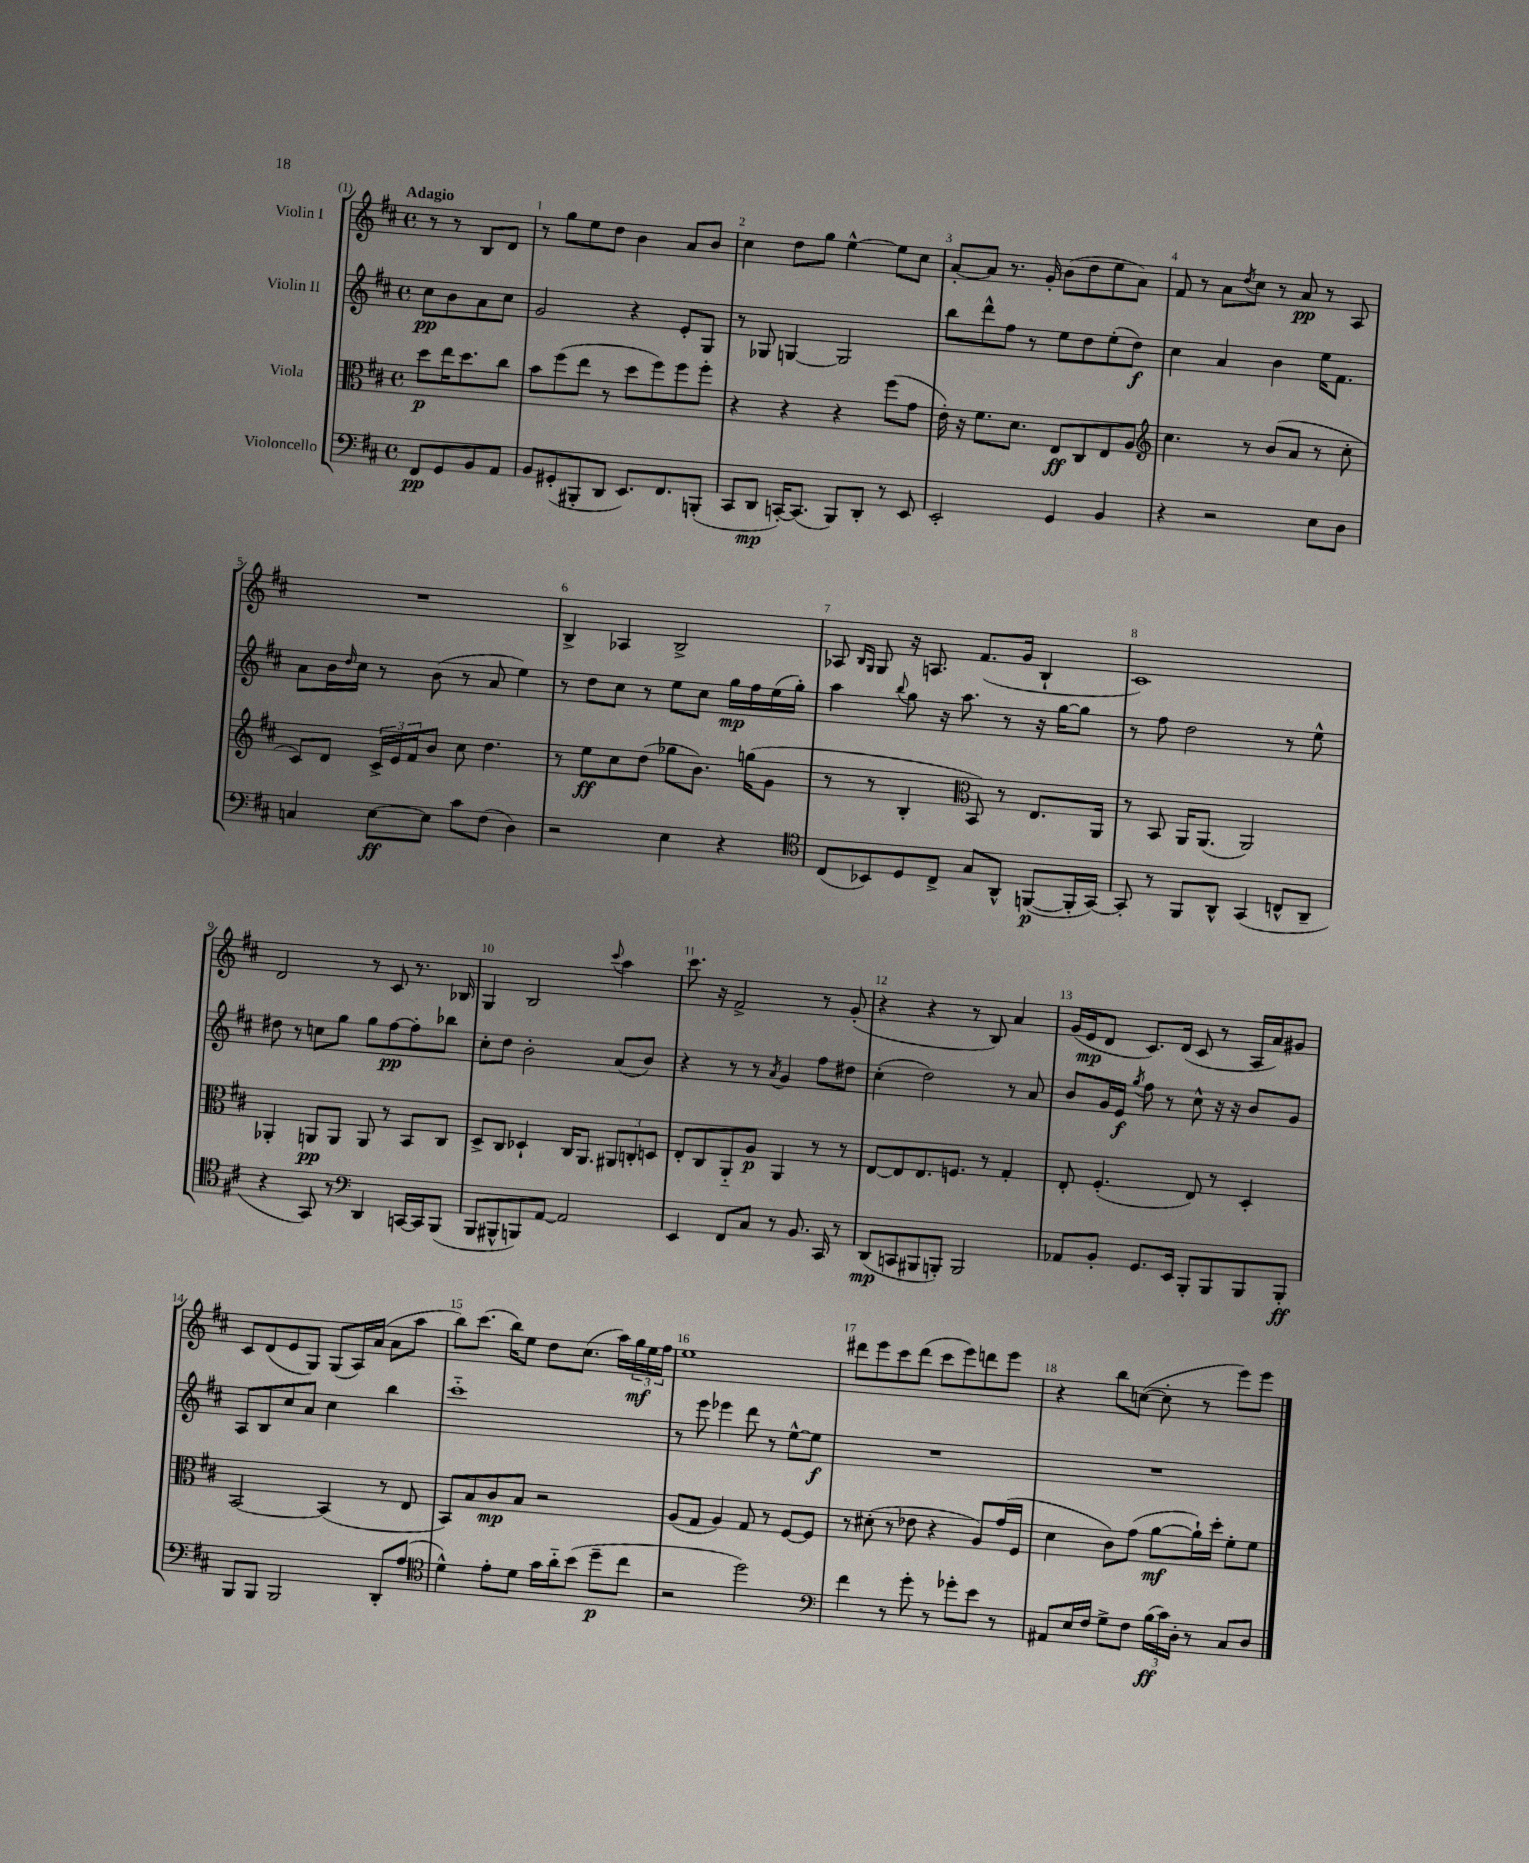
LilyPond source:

<<
\new StaffGroup <<
\new Staff = "s0" \with { instrumentName = "Violin I" } {
    \clef treble \key d \major \defaultTimeSignature \time 4/4 \partial 2 \tempo "Adagio"
    r8 r8 b8 d'8 |
    r8 g''8 e''8 d''8 b'4 a'8 b'8 |
    cis''4 d''8 g''8 e''4~-^ e''8 cis''8 |
    a'8~-. a'8 r8. g'16-. b'8( d''8 e''8 a'8) |
    fis'8 r8 a'8 \acciaccatura { d''8 } cis''8 r8 a'8\pp r8 a8 |
    R1 |
    b4-> aes4 b2-> |
    aes8 \grace { b16 g16 } g8 r16 a8. fis'8.( g'16 b4-! |
    cis'1) |
    d'2 r8 cis'8 r8. bes16 |
    g4 b2 \appoggiatura { cis'''8 } a''4 |
    cis'''8. r16 fis'2-> r8 g'8-.( |
    r4 r4 r8 b8) a'4 |
    g'16( e'16\mp d'8 cis'8.) d'16( cis'8 r8 a16 a'16) gis'8 |
    cis'8 d'8( e'8 g8) g8( a16) a'16( a'8 a''8 |
    b''8) cis'''8.( b''16) e''8 d''8 cis''8.( a''16) \tuplet 3/2 { g''16\mf e''16 fis''16 } |
    e''1 |
    dis'''8 e'''8 cis'''8 dis'''8( cis'''8 e'''8) d'''8 e'''8 |
    r4 b''8 c''8~( c''8-. r8 e'''8) e'''8 \bar "|." |
}
\new Staff = "s1" \with { instrumentName = "Violin II" } {
    \clef treble \key d \major \defaultTimeSignature \time 4/4 \partial 2
    cis''8\pp b'8 a'8 cis''8 |
    g'2 r4 e'8-. g8 |
    r8 ges8 g4~ g2 |
    b''8 d'''8-^ fis''8 r8 e''8 d''8 e''8-.( d''8\f) |
    cis''4 a'4 b'4 e''16 fis'8. |
    a'8 b'16 \grace { d''16 } cis''16 r8 b'8( r8 a'8 e''4) |
    r8 d''8 cis''8 r8 e''8 cis''8 g''16\mp fis''16 e''16( g''16-.) |
    a''4 \appoggiatura { b''8 } g''8 r16 a''8. r8 r16 g''16~ g''8 |
    r8 fis''8 d''2 r8 e''8-^ |
    dis''8 r8 c''8 g''8 g''8 fis''8~\pp fis''8-. bes''8 |
    cis''8-. d''8 b'2-. a'8( b'8) |
    r4 r8 r8 \acciaccatura { a'8 } g'4 fis''8 dis''8 |
    cis''4-.( d''2) r8 a'8 |
    b'8 g'16 e'16\f \acciaccatura { g''8 } fis''8 r8 cis''8-^ r16 r16 b'8 g'8 |
    a8 b8 cis''8 a'8 cis''4 b''4 |
    cis'''1-_ |
    r8 e'''8 ees'''4 d'''8 r8 e''8~-^ e''8\f |
    R1 |
    R1 \bar "|." |
}
\new Staff = "s2" \with { instrumentName = "Viola" } {
    \clef alto \key d \major \defaultTimeSignature \time 4/4 \partial 2
    d''8\p e''16 d''8. cis''8 |
    b'8 fis''8( e''8 r8 d''8 fis''8) fis''8 fis''8-. |
    r4 r4 r4 fis''8( g'8 |
    e'16-.) r16 fis'8. d'8. e8\ff cis8 e8 a8 |
    \clef treble cis''4. r8 b'8( a'8 r8 cis''8-. |
    cis'8) d'8 \tuplet 3/2 { cis'16-> e'16 fis'16 } b'8 cis''8 d''4. |
    r8 e''8\ff cis''8 d''8( ges''8 b'8.) g''16( g'8 |
    r8 r8 b4-. \clef alto b,8) r8 e8. a,16 |
    r8 b,8 a,16 a,8.( a,2) |
    aes,4-. a,8\pp a,8 a,8 r8 b,8 cis8 |
    d8-> cis8 des4-! cis16 a,8. \tuplet 3/2 { ais,8 c8-. d8 } |
    e8-. cis8 a,8-_ a8\p a,4 r8 r8 |
    e8~ e8 e8. f8. r8 g4-. |
    e8-. fis4.-.( e8) r8 d4-. |
    b,2~ b,4( r8 e8 |
    b,8) b8 cis'8\mp b8 r2 |
    a8( g8 a4) g8 r8 fis8~ fis8 |
    r8 dis'8-.( r8 ees'8 r4 a8) g'16( fis16 |
    d'4 cis'8) g'8( a'8~\mf a'16-!) d''16-. fis'8-. fis'8 \bar "|." |
}
\new Staff = "s3" \with { instrumentName = "Violoncello" } {
    \clef bass \key d \major \defaultTimeSignature \time 4/4 \partial 2
    fis,8\pp g,8 b,8 a,8 |
    b,8 gis,8-.( bis,,8-. d,8 e,8.) fis,8. b,,8-.( |
    cis,8 d,8\mp c,16~-.) c,8.( b,,8) d,8-. r8 e,8 |
    e,2-. g,4 b,4 |
    r4 r2 e8 d8 |
    c4 e8~\ff e8 cis'8 fis8( d4) |
    r2 e4 r4 |
    \clef tenor cis8( bes,8) d8 cis8-> g8 a,8-^ f,8~\p( f,16-. g,16~) |
    g,8-. r8 fis,8 a,8-^ g,4( c8-^ a,8-- |
    r4 g,8) r8 \clef bass d,4 c,16~ c,16 b,,8( |
    b,,8 bis,,8-^ b,,8) a,8~ a,2 |
    e,4 fis,8 cis8 r8 b,8. cis,16 r8 |
    d,8\mp( c,8 bis,,8 b,,8-.) b,,2 |
    aes,8 b,8-. g,8. e,16 b,,8-. b,,8 b,,8 b,,8-.\ff |
    b,,8 b,,8 b,,2 d,8-. a8( |
    \clef tenor d'4-^) e'8-. d'8 g'16 a'16-_ b'8( d''8--\p cis''8 |
    r2 d''2) |
    \clef bass fis'4 r8 g'8-. r8 ges'8-. e'8 r8 |
    ais,8 e16 fis16 g8-> fis8 \tuplet 3/2 { b16\ff( cis'16) d16-. } r8 cis8 d8 \bar "|." |
}
>>
>>
\layout { \context { \Score \override BarNumber.break-visibility = ##(#f #t #t) barNumberVisibility = #all-bar-numbers-visible } }
